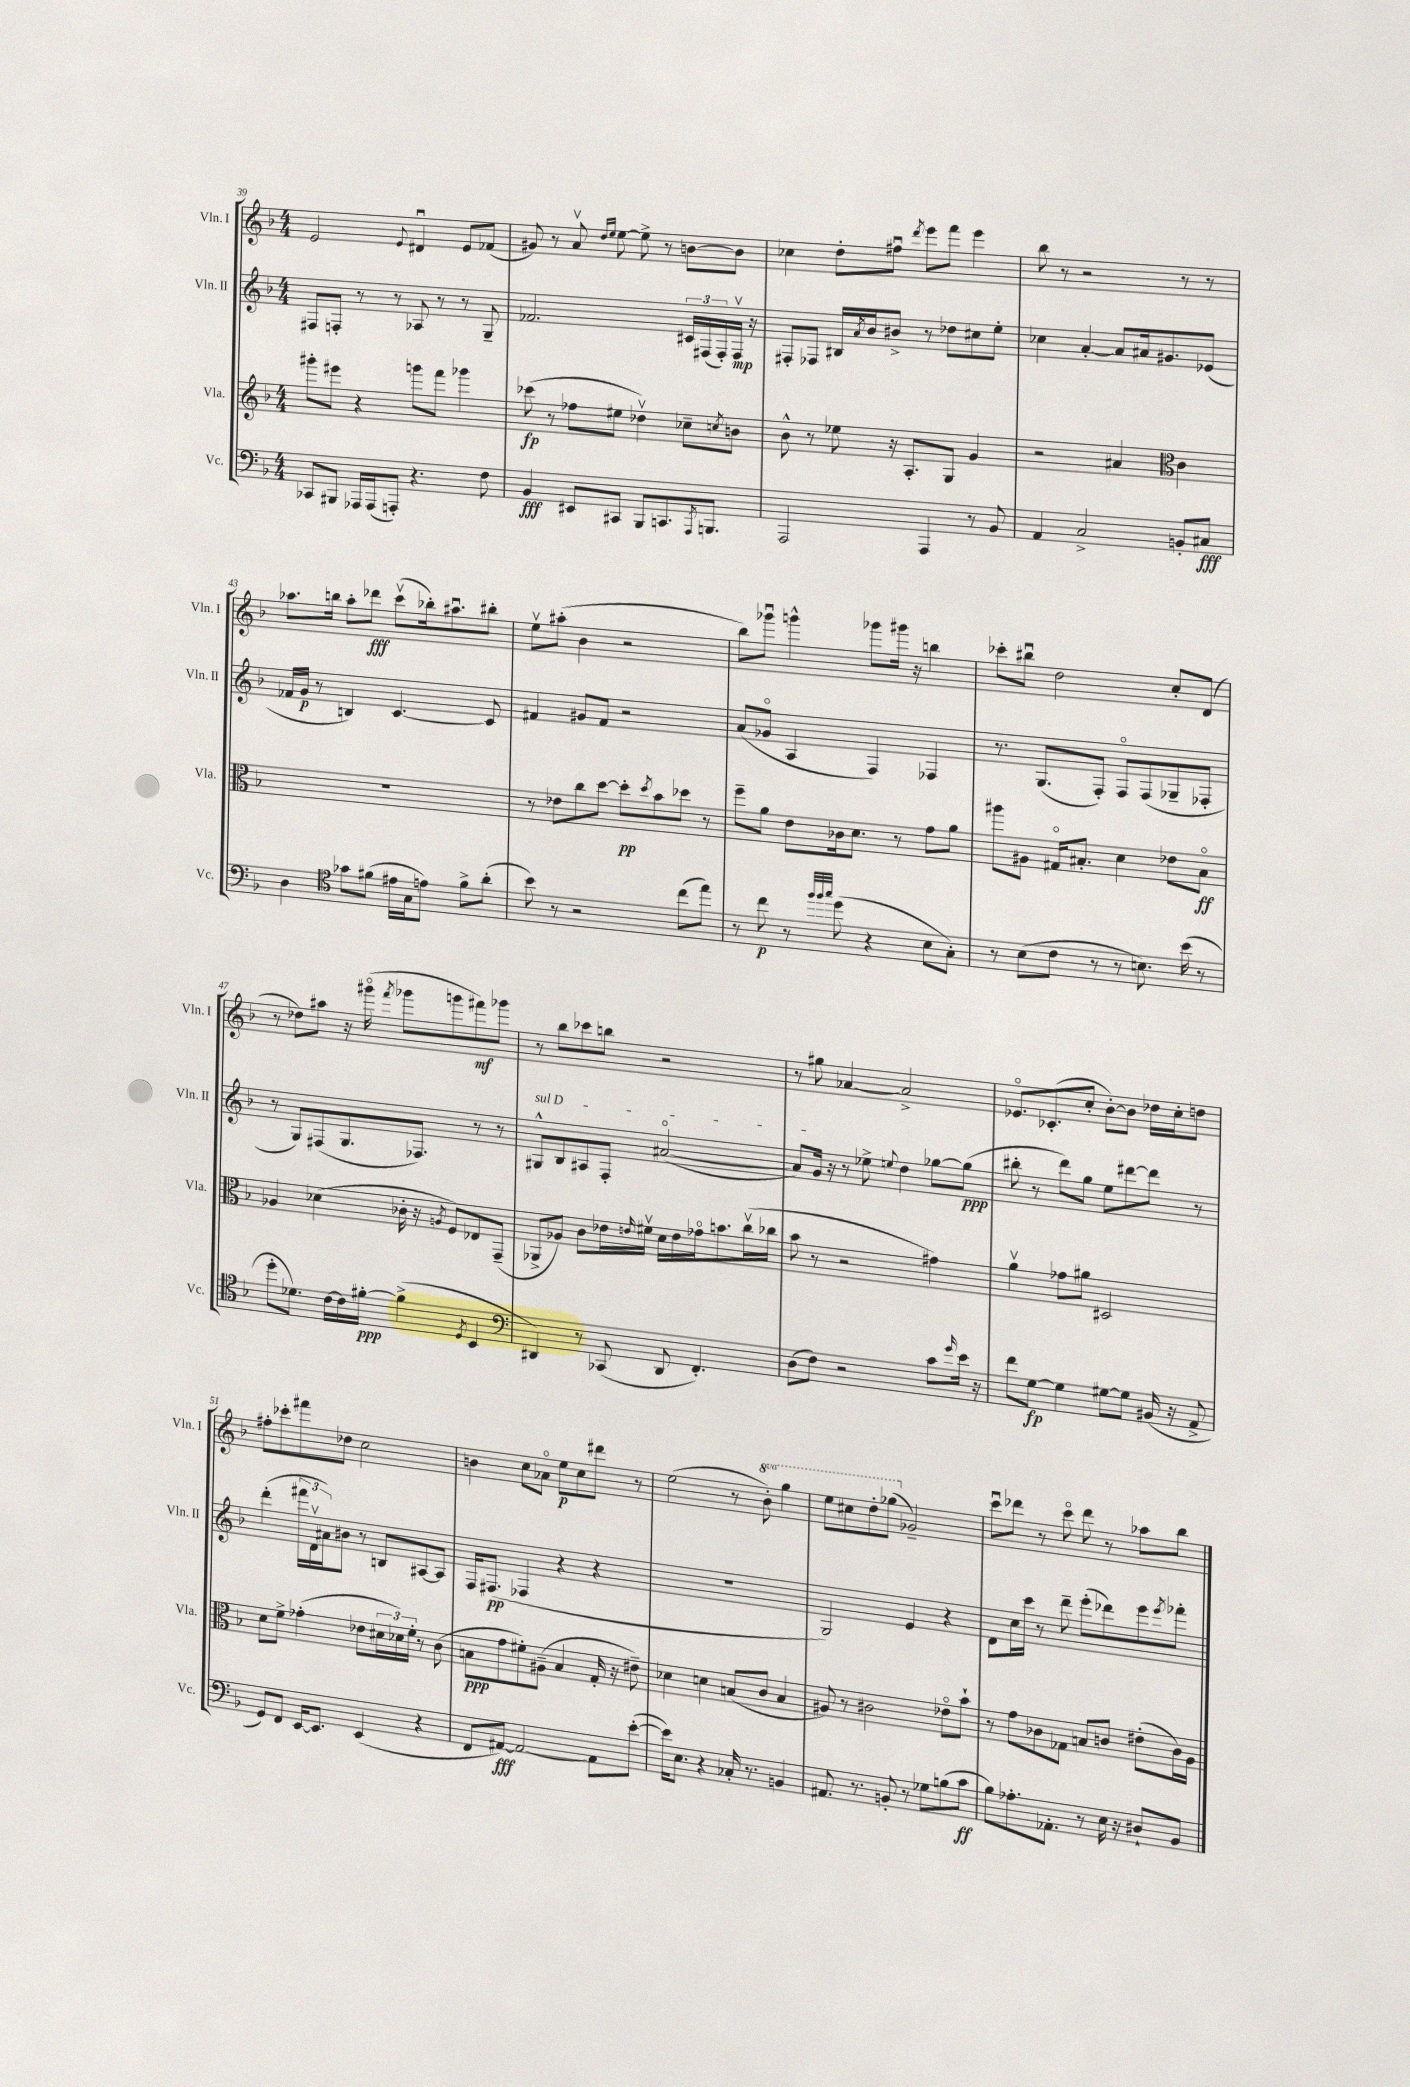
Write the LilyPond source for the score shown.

<<
\new StaffGroup <<
\new Staff = "s0" \with { instrumentName = "Vln. I" shortInstrumentName = "Vln. I" } {
    \clef treble \key f \major \numericTimeSignature \time 4/4 \set Staff.ottavationMarkups = #ottavation-simple-ordinals
    e'2 \appoggiatura { e'8 } dis'4\downbow e'8 fes'8( |
    gis'8) r8 a'8\upbow \grace { d''16 e''16 } e''8~ e''8-> r8 b'8~ b'8 |
    ces''4 d''8-. fis''8\downbow \acciaccatura { d'''8 } e'''8 f'''8 e'''4 |
    bes''8 r8 r2 r8 r8 |
    aes''8. b''16 aes''8-. des'''8\fff c'''8\upbow( bes''16-.) ais''8.\downbow bis''8-. |
    e''8\upbow ais''8-.( bes'4 r2 |
    bes''8) ges'''8\downbow g'''4-^ ges'''8 gis'''16 r16 b''4 |
    ces'''8-. bis''8\downbow d''2 c''8-. d'8( |
    r8 des''8) ais''8 r16 gis'''16\flageolet( \acciaccatura { f'''8 } ges'''8 g'''8 fis'''8\mf) ges'''8 |
    r8 bes''8 ces'''8 b''8 r2 |
    r8 gis''8 aes'4~ aes'2-> |
    ees'8.\flageolet ces'8.-.( c''8-. bes'8~-.) bes'8 des''16 c''16-. d''8 |
    fis''8-. ces'''8-. fis'''8 des''8 c''2 |
    b'4 c''8 aes'8\flageolet e''8\p c''8 dis'''8 r8 |
    e''2( r8 \ottava #1 bes''8-.) g'''4 |
    e'''8 cis'''8 d'''8-. ges'''8( \ottava #0 ges'2--) |
    c'''8\downbow des'''8 r8 c'''8\flageolet des'''8 r8 aes''8 bes''8 \bar "|." |
}
\new Staff = "s1" \with { instrumentName = "Vln. II" shortInstrumentName = "Vln. II" } {
    \clef treble \key f \major \numericTimeSignature \time 4/4
    fis8 f8-. r8 r8 aes8 r8 r8 g8-- |
    fes'2. \tuplet 3/2 { cis'16 fis16( fis16-.) } fis16\upbow\mp r16 |
    fis8-. fes8 bis16 \acciaccatura { a'8 } bes'16 bis'8-> r8 des''8 cis''8 e''8-. |
    ces''4 a'4~-. a'8 ais'16 gis'8. ees'8( |
    fes'16 g'16\p r8 b4) c'4.~ c'8 |
    fis'4 gis'8 fis'8 r2 |
    a'8( ges'8\flageolet a4 f4) fes4 |
    r8. g8.( f8-.) f8\flageolet f8( ges8-- fes8-. |
    r8 g8) fis8( g8. fes8.) r8 r8 |
    \once \override TextSpanner.bound-details.left.text = \markup { \italic "sul D" } gis8-^\startTextSpan bes8 ais8 f8-. ais'2~\flageolet( |
    ais'8) g'16\stopTextSpan r16 r8 ees''8-> \appoggiatura { e''8 } d''4 ges''8~ ges''8\ppp( |
    bis''8-. r8 d'''8) g''8 e''8 dis'''8~ dis'''8 r8 |
    d'''4-.( \tuplet 3/2 { fis'''16 d'16\upbow ais'16) } bis'8 r8 b8 ais8~ ais8 |
    f16 fis8.\pp( fes4 r4 r4 |
    R1 |
    g2) e'4 r4 |
    d'8 c''16 c'''16 r8 d'''8-- e'''8-.( des'''8) e'''8 \acciaccatura { e'''8 } fes'''8-. \bar "|." |
}
\new Staff = "s2" \with { instrumentName = "Vla." shortInstrumentName = "Vla." } {
    \clef treble \key f \major \numericTimeSignature \time 4/4
    gis'''8-. eis'''8 r4 g'''8 f'''8 ges'''4 |
    ces'''8\fp( r8 fes''8 eis''8 des''4\upbow) ces''8-- \acciaccatura { c''8 } b'8 |
    bes'8-^ r8 ees''8 r16 a8.-. g8 g'4 |
    r2 ais'4 \clef alto c'4 |
    R1 |
    r8 ees'8 c''8 d''8~ d''8-.\pp \acciaccatura { d''8 } bes'8 des''8 r8 |
    f''8-- a'8 e'8 ces'16 d'8. r8 g'8 a'8 |
    ais''8 ais8 gis16\flageolet bis8.-. d'4 ees'8 bis8\flageolet\ff |
    aes4 des'4( ces'16-. r16 \acciaccatura { a8 } f8) ees8 g,8--( |
    aes,8-> aes8) c'8 ees'16 \grace { e'16 } fis'16\upbow d'16 e'16 ges'16\flageolet b'8. c''16\upbow( ces''16 |
    bes'8 r8 r2 gis'4) |
    a'4\upbow ges'8 ais'8 dis2 |
    d'8 f'8-> ges'4-.( ees'8 \tuplet 3/2 { dis'16 des'16) f'16-. } r8 c'8( |
    b8\ppp g'8 fis'8-.) ais8--( b4 g16-. r16 eis'8--) |
    des'4 d'4 b8( c'8 b4 |
    ais8) r8 cis'2 ees'8\flageolet bes'8-! |
    r8 g'8 ces'8 ges8 b8 c'8 eis'8-.( c'16) a16 \bar "|." |
}
\new Staff = "s3" \with { instrumentName = "Vc." shortInstrumentName = "Vc." } {
    \clef bass \key f \major \numericTimeSignature \time 4/4
    ces,8 bis,,8 aes,,16 aes,,16( a,,8-.) r4. f8 |
    bes,4\fff eis,8 cis,8 bes,,8 c,8. \acciaccatura { a,,8 } b,,8. |
    a,,2 a,,4 r8 bes,8 |
    a,4 c2-> b,8-. cis8\fff |
    d4 \clef tenor ges'8 fis'8( eis'16 g16 e'8) fis'8-> a'8-.( |
    bes'8) r8 r2 c''8( e''8) |
    r8 c''8\p r8 \grace { f''32 f''32 g''32 } d''8( r4 bes8 g8-.) |
    r8 bes8( c'8 r8 r8 b8.) bes'16( r8 |
    d''8-. des'8.) c'16~ c'16 fis'16~-.\ppp fis'4->( \acciaccatura { d8 } bes,4 |
    \clef bass dis,4) r8 ces,8( dis,8 f,4.-.) |
    d8( f8) r2 c'8 \grace { g'16 } e'16 r16 |
    f'8 g8~\fp g4 gis8~ gis8 bis,16( r16 a,8-> |
    g,8) f,8 e,16~ e,8. e,4( r4 |
    f,8 ais,8~\fff) ais,2~ ais,8 e'8~-.( |
    e'16) e8. r4 ces16-. r8. b,4 |
    ais,8. r8. b,8-. r8 ges8 b8( c'8\ff |
    bes8) aes8.-. aes,8.-. r8 e16 r16 dis8-! bes,8 \bar "|." |
}
>>
>>
\layout { \context { \Score currentBarNumber = #39 } }
